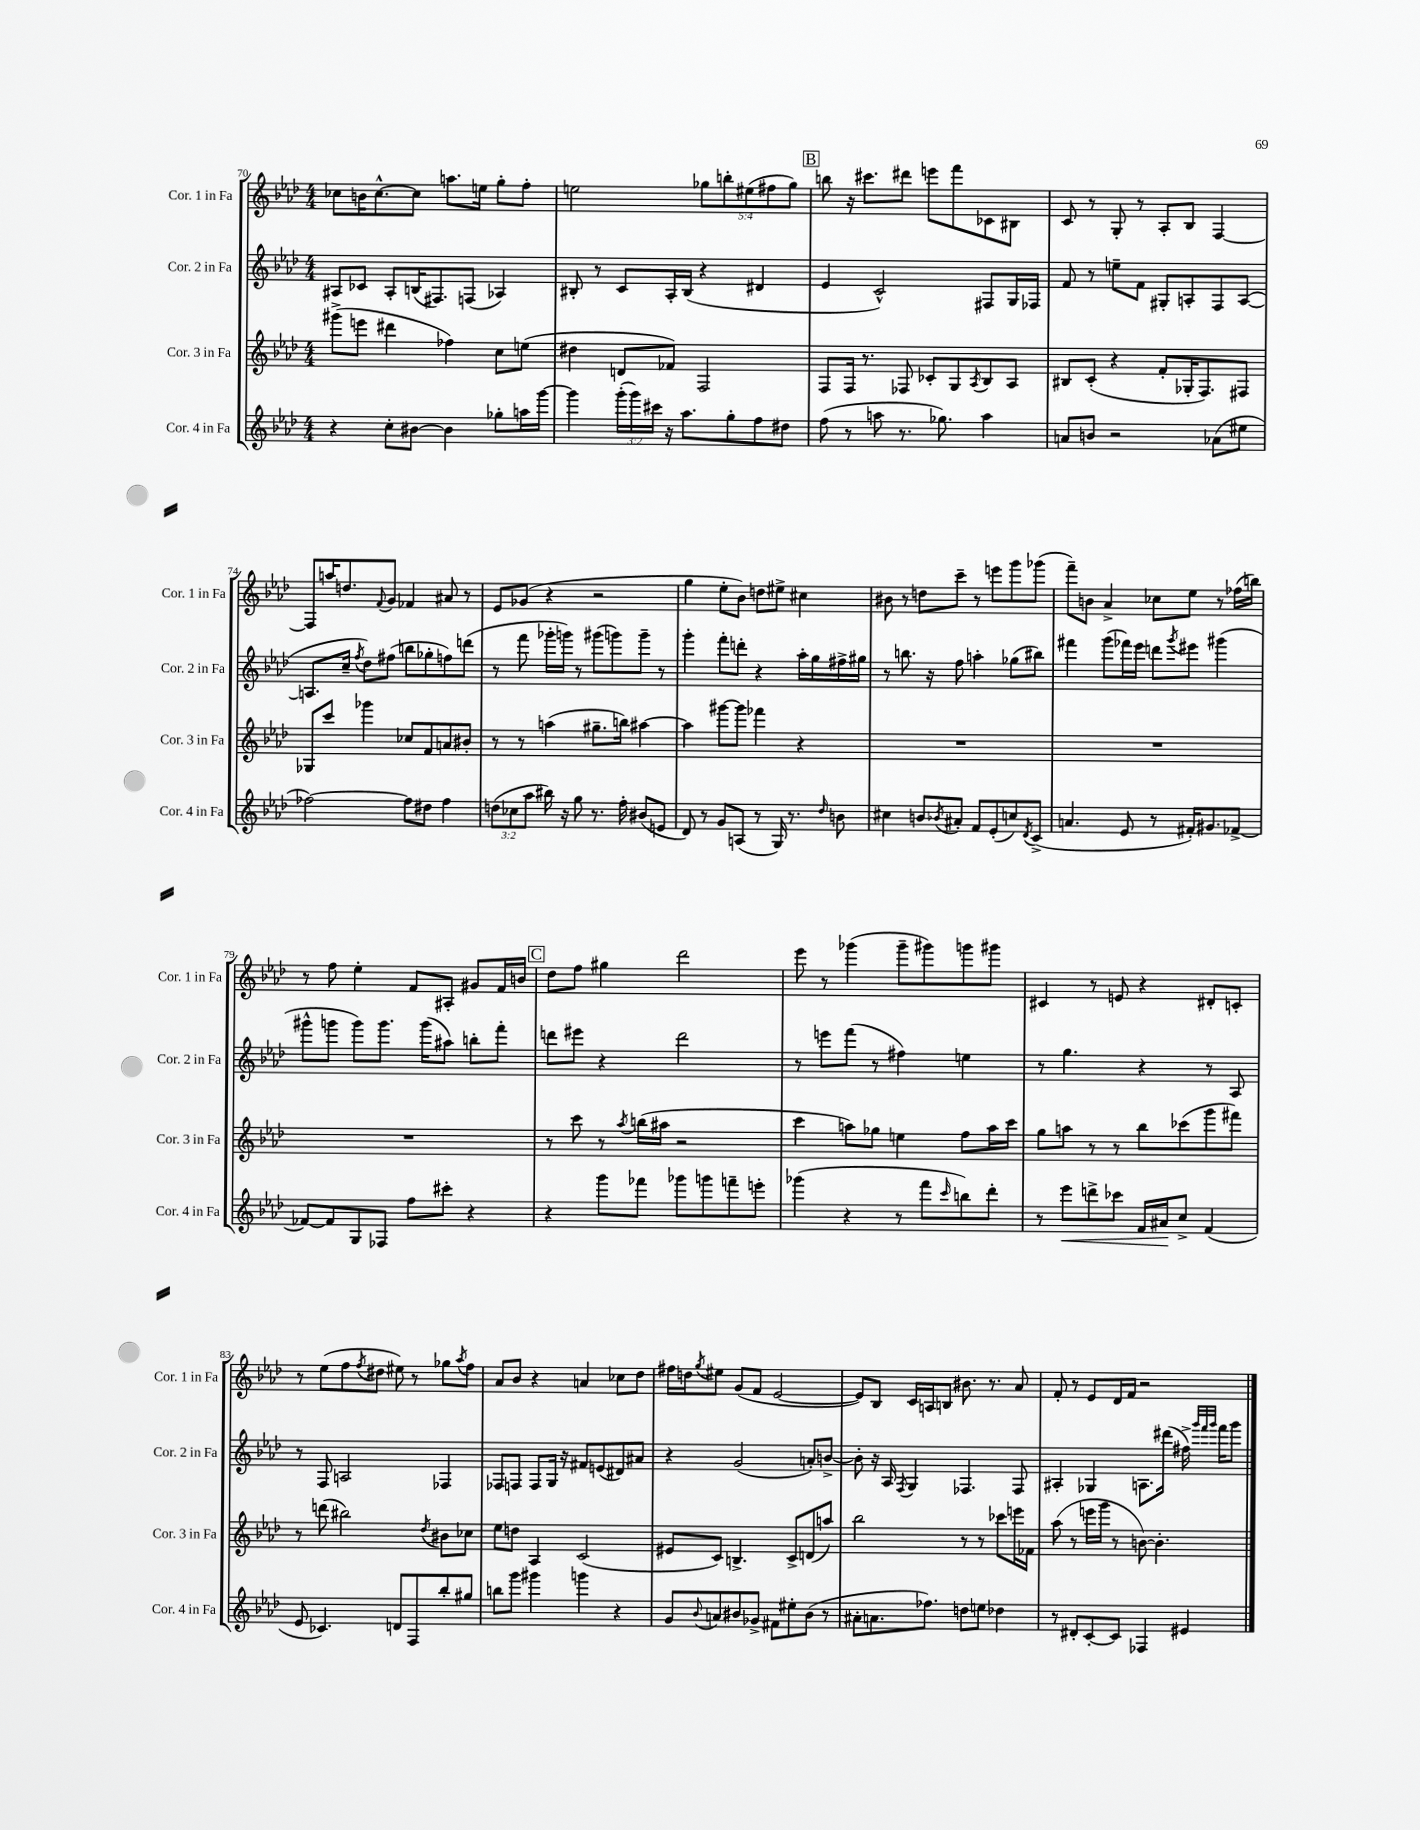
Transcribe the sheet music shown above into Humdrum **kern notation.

**kern	**kern	**kern	**kern
*staff4	*staff3	*staff2	*staff1
*clefG2	*clefG2	*clefG2	*clefG2
*k[b-e-a-d-]	*k[b-e-a-d-]	*k[b-e-a-d-]	*k[b-e-a-d-]
*M4/4	*M4/4	*M4/4	*M4/4
4r	(8ggg#^	8A#	8cc-
.	8eee	8c-	16b
.	.	.	[8.cc-^^
8cc'	4ddd#	8A#'	.
[8b#	.	(16B	8cc-]
.	.	8.F#)	.
4b#]	4ff-)	.	8.aa
.	.	(8F	.
.	.	.	16ee
8gg-'	8cc	4A-)	8gg'
16aa	(8ee	.	8ff'
[16ggg	.	.	.
=	=	=	=
4ggg]	4dd#	8B#'	2ee
.	.	8r	.
(24ggg'	8d	8c	.
24ggg)	.	.	.
24ccc#	.	.	.
16r	8f-)	16A-'	.
8.aa-	.	(16B#	.
.	2F	4r	10gg-
.	.	.	10bb'
8gg'	.	.	.
.	.	.	(10ee#
8ff	.	4d#	.
.	.	.	10ff#
8dd#	.	.	.
.	.	.	10gg-)
=	=	=	=
(8ff	8F	4e-	8bb
8r	16F	.	16r
.	8.r	.	8.ccc#
8aa	.	2c^^)	.
8.r	8F-	.	8ddd#
.	8c-'	.	8eee
8.gg-)	.	.	.
.	8G	.	8fff
.	8qA-	.	.
4aa	8B-	8F#	8c-
.	8A-	16G	8B#
.	.	16F-	.
=	=	=	=
8a	8B#	8f	8c
8b	(8c'	8r	8r
2r	4r	8ee~	8G'
.	.	8f	8r
.	8f'	8G#'	8A-'
.	16G-'	8A'	8B-
.	8.F)	.	.
(8a-	.	8F	[4F
8ee#	8F#	([8A	.
=	=	=	=
[2ff-)	8G-	8.A]	8F]
.	8ccc	.	16aa
.	.	16cc~	8.dd
.	.	8qff	.
.	4ggg-	8dd-)	.
.	.	.	8qqf
.	.	(8ff#	8g
8ff-]	8cc-	8bb	4f-
8dd#	8f	8gg-'	.
4ff-	8a	8ff)	8a#
.	8b#'	(8ddd	8r
=	=	=	=
(12dd	8r	8r	8e-
12cc-	.	.	.
.	8r	8fff	(8g-
12aa-	.	.	.
16bb#)	(4aa	16ggg-'	4r
16r	.	16ggg)	.
8gg	.	8r	.
8.r	8.gg#~	(8ggg#	2r
.	.	8ggg)	.
16ff'	16bb)	.	.
(8b#	[4aa#	8ggg~	.
8e	.	8r	.
=	=	=	=
8d-)	4aa#]	4ggg'	4gg
8r	.	.	.
8g	[8ggg#	8fff'	8ee-'
(8A	8ggg#]	8ddd'	8b-)
8r	4fff-	4r	8dd
16G)	.	.	8ee#^
8.r	.	.	.
.	4r	16aa-'	4cc#
.	.	16gg	.
16qqdd-	.	.	.
8b	.	16ff#^	.
.	.	16gg#	.
=	=	=	=
4cc#	1r	8r	8b#
.	.	8.bb	8r
8b	.	.	8dd
.	.	16r	.
8qb-	.	.	.
8a#'	.	8ff	8ccc~
8f	.	4aa'	8r
(8e-'	.	.	8eee
8cc)	.	(8gg-	8ggg
8qd-	.	.	.
(8c^	.	8bb#)	(8ggg-
=	=	=	=
4.a	1r	4fff#	8fff~)
.	.	.	8b
.	.	(8ggg	4a-^
8e-	.	16fff-)	.
.	.	16eee-	.
8r	.	8ddd	8cc-
.	.	8qggg	.
16f#')	.	8eee#	8ee-
8.g#	.	.	.
.	.	(4ggg#	8r
[8f-^	.	.	(16ff-
.	.	.	16bb)
=	=	=	=
8f-_	1r	8ggg#^^	8r
8f-]	.	8ggg	8ff
8G	.	8ggg)	4ee-'
8F-	.	8.ggg	.
8ff	.	.	8f
.	.	(16ggg	.
8ccc#'	.	8aa#)	8A#'
4r	.	8bb'	8g#
.	.	8fff'	16f
.	.	.	16b
=	=	=	=
4r	8r	8ddd	8dd-
.	8ccc	8eee#	8ff
8ggg	8r	4r	4gg#
.	8qaa-	.	.
8fff-	(16bb	.	.
.	16aa#	.	.
8ggg-	2r	2ddd	2ddd-
8ggg	.	.	.
8fff~	.	.	.
8eee'	.	.	.
=	=	=	=
(4ggg-	4ccc	8r	8eee-
.	.	8eee	8r
4r	8aa)	(8fff	(4ggg-
.	8gg-	8r	.
8r	4ee	4ff#)	8ggg-~
8fff	.	.	8ggg#)
16qqccc	.	.	.
8bb)	8ff	4ee	8ggg
8ddd-'	16aa	.	8ggg#
.	16ccc	.	.
=	=	=	=
8r	8gg	8r	4c#
8eee-	8aa	4.gg	.
8ddd^	8r	.	8r
8ccc-	8r	.	8e
16f	8bb-	4r	4r
16a#	.	.	.
8cc^	(8ccc-	.	.
(4f	8ggg	8r	8d#'
.	8fff#)	8A-	8c'
=	=	=	=
8e-	8r	8r	8r
4.c-)	(8ddd	8F	(8ee-
.	2bb#)	2A	8ff
.	.	.	8qff
.	.	.	8dd#
8d	.	.	8ee#)
8F	.	.	8r
.	8qdd-	.	.
8bb-'	8b#	4F-	8gg-
.	.	.	8qaa-
8gg#	8cc-	.	8ff
=	=	=	=
8bb	8ee-	8F-	8a-
8ggg	8dd	8F	8b-
4ggg#	4A-	8F	4r
.	.	16G	.
.	.	16r	.
4ggg	(2c	8f#	4a
.	.	(8e	.
4r	.	8d#)	8cc-
.	.	8a#	8dd-
=	=	=	=
8g	8e#	4r	16ff#
.	.	.	16dd
8qqb-	.	.	8qgg
8a	8c)	.	8ee#
8b#	4.B^	(2g	(8g
8g-^	.	.	8f
8f#	.	.	[2e-
8ee#'	8c^	.	.
(8b#	(8d	8a')	.
8r	8aa)	[8b^	.
=	=	=	=
8a#'	2bb-	8b']	8e-])
8.a	.	16r	8B-
.	.	16A-	.
.	.	8qF	.
.	.	4G	16c
8.ff-)	.	.	16A
.	.	.	8B
8dd	8r	4.F-	8.b#
8ee	8r	.	.
.	.	.	8.r
4dd-	8ccc-	.	.
.	16eee	8F-	8a-
.	16f-	.	.
=	=	=	=
8r	(8aa-	4A#'	8f'
8d#'	8r	.	8r
[8c'	16eee	4G-	8e-
.	16ggg	.	.
8c]	8r	.	16d-
.	.	.	16f
4F-	[8b)	8.A	2r
.	4.b']	.	.
.	.	(16ddd#	.
4e#	.	16ff#^)	.
.	.	32qqggg	.
.	.	32qqfff	.
.	.	32qqggg	.
.	.	16fff	.
.	.	8ggg	.
==	==	==	==
*-	*-	*-	*-
